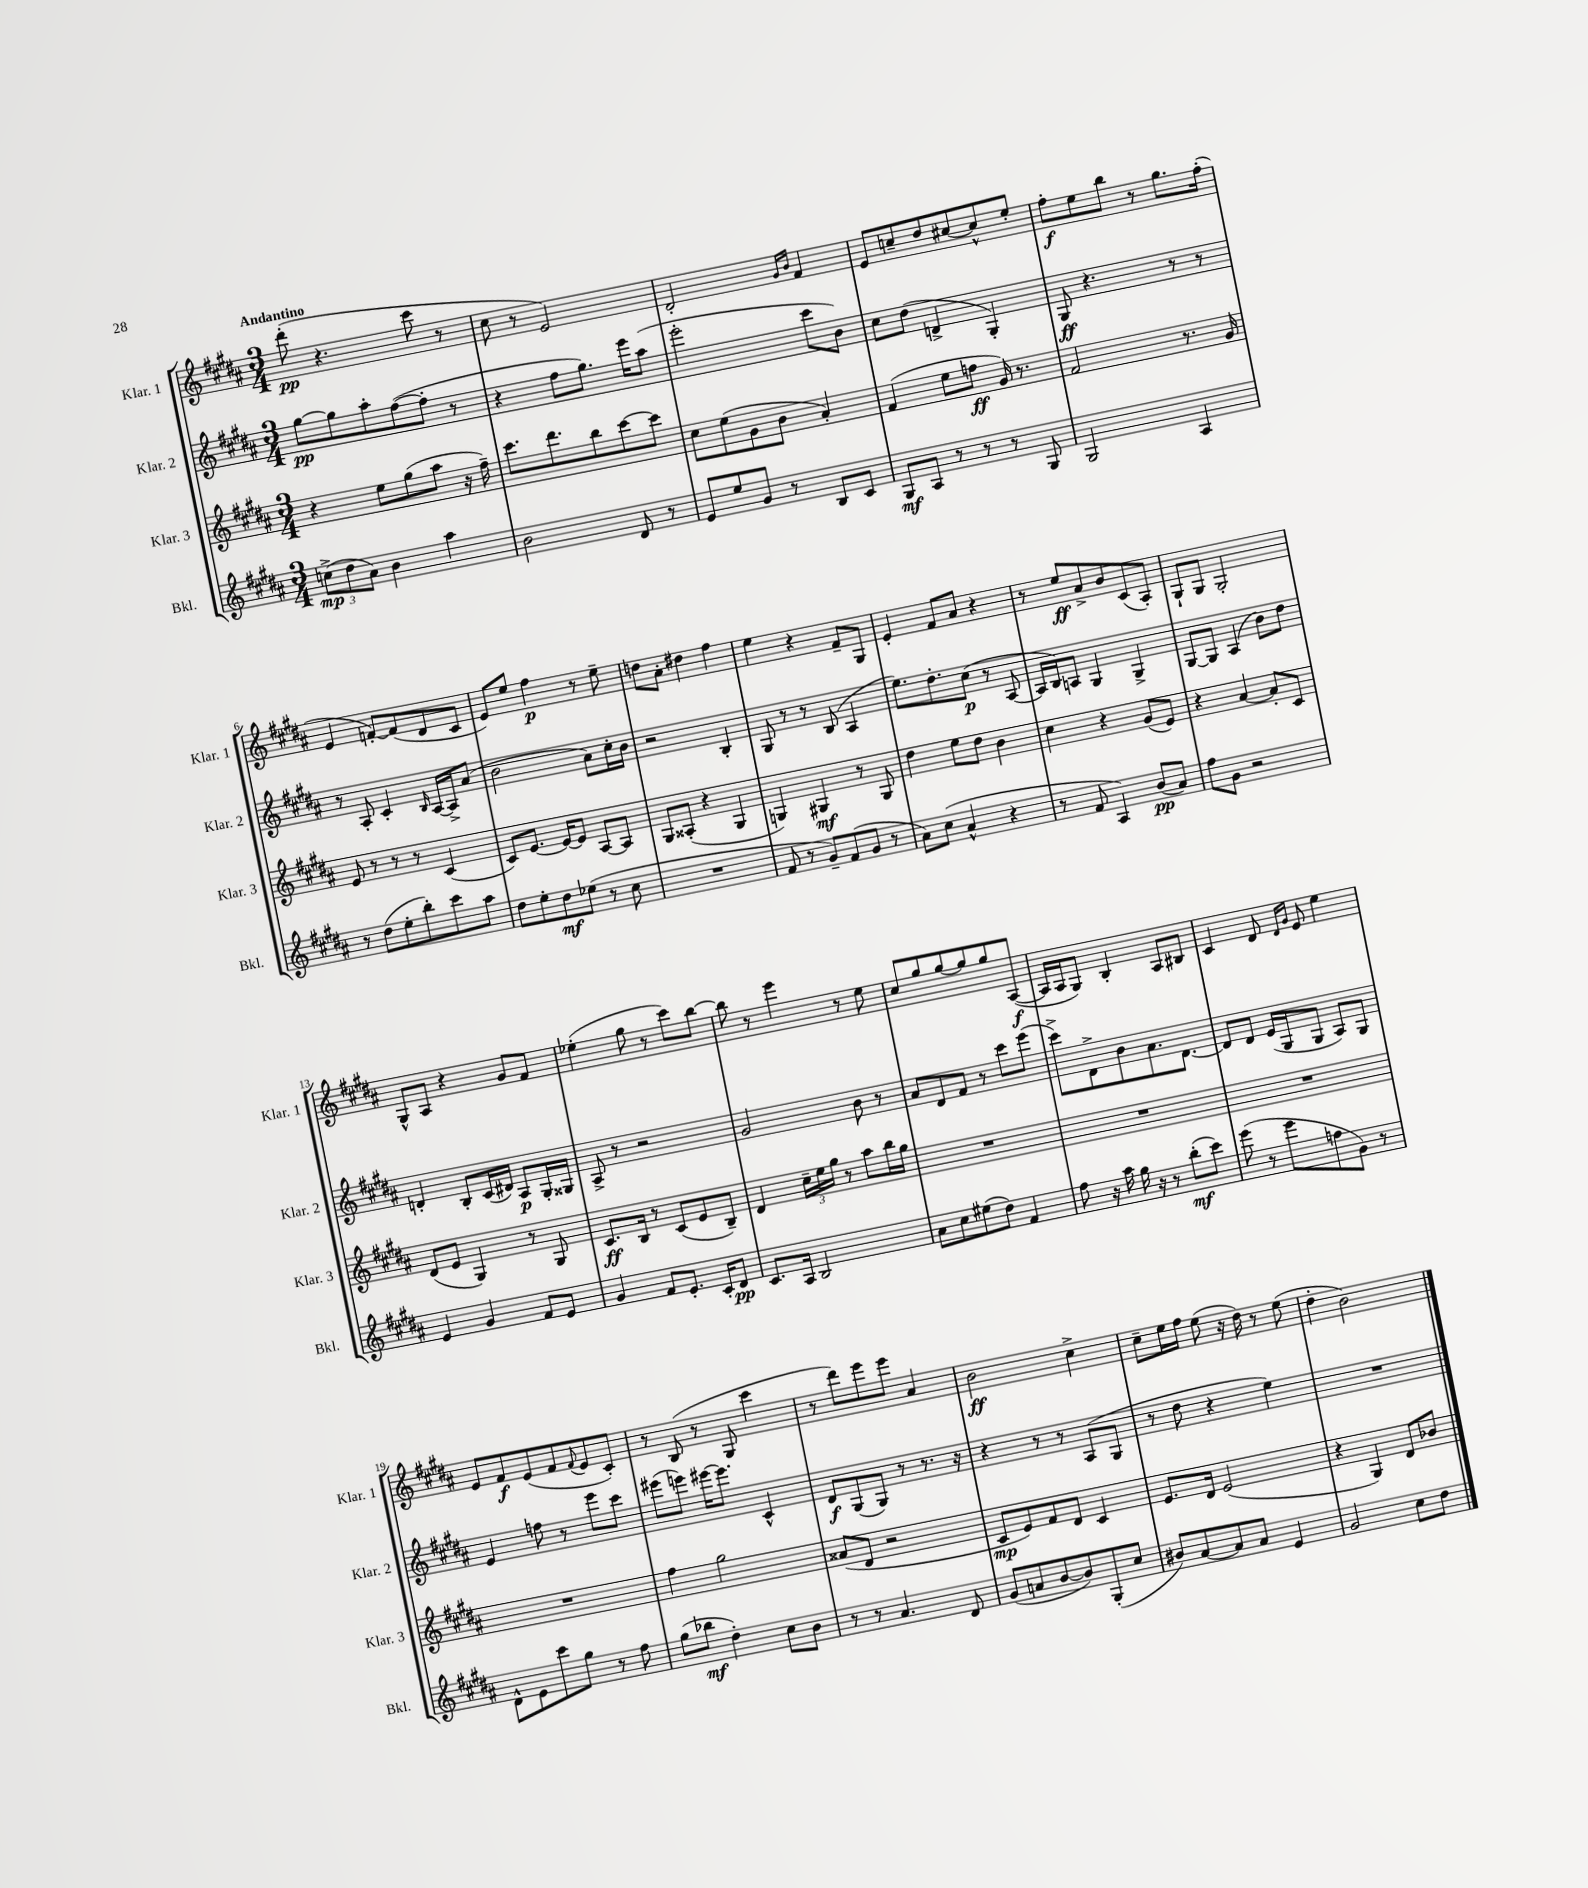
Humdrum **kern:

**kern	**kern	**kern	**kern
*staff4	*staff3	*staff2	*staff1
*clefG2	*clefG2	*clefG2	*clefG2
*k[f#c#g#d#a#]	*k[f#c#g#d#a#]	*k[f#c#g#d#a#]	*k[f#c#g#d#a#]
*M3/4	*M3/4	*M3/4	*M3/4
(12cc^	4r	[8gg#	(8ddd#'
12dd#	.	.	.
.	.	8gg#]	4.r
12a#)	.	.	.
4b	8ee	8aa#'	.
.	(8gg#	([8ff#	.
4aa#	8aa#	8ff#']	8ccc#
.	16r	8r	8r
.	16ff#~)	.	.
=	=	=	=
2b	8.ccc#	4r	8cc#
.	.	.	8r
.	8.ddd#	.	.
.	.	8ff#	2e)
.	8bb	8.gg#)	.
8d#	[8ccc#	.	.
.	.	16eee	.
8r	8ccc#]	(8aa#	.
=	=	=	=
8e	8cc#	2eee'	2d#'
8ee	(8ee	.	.
8g#	8g#	.	.
8r	8b	.	.
.	.	.	16qqg#
.	.	.	16qqb
8B	4a#')	8ccc#	4f#
8c#	.	8b)	.
=	=	=	=
8G#	(4f#	8cc#	8e
8A#	.	(8dd#	8cc~
8r	8ee	4d^	8dd#
8r	8ff	.	[8cc#
8r	16g#)	4G#')	8cc#^^]
.	8.r	.	.
8G#	.	.	8ee'
=	=	=	=
2G#	2f#	8G#	8ff#'
.	.	4.r	8ee
.	.	.	8bb
.	.	.	8r
4A#	8.r	8r	8.gg#
.	.	8r	.
.	16g#	.	(16ff#'
=	=	=	=
8r	8e	8r	4e
(8dd#	8r	8A#'	.
8ee'	8r	4c#'	[8f')
8bb')	8r	.	(8f]
.	.	16qqB	.
8ccc#	(4c#	[16A#	8d#
.	.	16A#^]	.
8aa#	.	(8a#	8c#
=	=	=	=
8dd#	8c#)	2b	8e)
8ee'	[8.e	.	8ee
8dd#	.	.	4ff#
.	16e_	.	.
(8ee-	8e]	.	.
8r	[8A#	8a#)	8r
8cc#	8A#]	16cc#'	8ee~
.	.	16b	.
=	=	=	=
2.r	8G#	2r	8dd
.	(8A##'	.	8a#'
.	4r	.	4dd#
.	4G#	4B'	4ff#
=	=	=	=
8f#	4G)	8G#	4ee
8r	.	8r	.
8g#~)	4G#	8r	4r
(8f#	.	(8B	.
8g#	8r	4A#	8f#~
8r	8G#	.	8G#
=	=	=	=
8a#)	4dd#	8.ee)	4e'
(8cc#	.	.	.
.	.	8.dd#'	.
4a#^^	8ee	.	8f#
.	8dd#	(8cc#	8a#
4r	4b	8r	4r
.	.	[8A#	.
=	=	=	=
8r	4cc#	16A#]	8r
.	.	16B)	.
8f#	.	8A	8ee
4A#)	4r	4G#	8a#^
.	.	.	8b
(8b	(8g#	4G#^	(8c#
8a#)	8e)	.	8A#')
=	=	=	=
8ff#	4r	[8G#	8G#`
8g#	.	8G#]	8G#
2r	[4a#	(4A#	2G#'
.	8a#']	8b)	.
.	8c#	8dd#	.
=	=	=	=
4e	(8d#	4d'	8G#^^
.	8e	.	8A#
4g#	4G#)	8B'	4r
.	.	(16c#	.
.	.	16d#)	.
8f#	8r	8A#	8g#
8e	8G#	16G#'	8f#
.	.	16G##	.
=	=	=	=
4g#	8.c#	8A#^	(4ee-'
.	.	8r	.
.	16B	.	.
8f#	8r	2r	8gg#
8.e'	(8c#	.	8r
.	8e	.	8ccc#)
16c#'	.	.	.
8d#	8B~)	.	[8bb
=	=	=	=
8.c#	4d#	2g#	8bb]
.	.	.	8r
16A#	.	.	.
2B	24cc#~	.	4eee
.	24ee	.	.
.	24gg#	.	.
.	8r	.	.
.	8aa#	8b	8r
.	16bb	8r	8ee
.	16gg#	.	.
=	=	=	=
8a#	2.r	8a#	8cc#
8cc#	.	8d#	8gg#
(8ee#	.	8f#	[8gg#
8dd#)	.	8r	8gg#]
4f#	.	8ccc#	8gg#
.	.	(8eee	([8A#
=	=	=	=
8ff#	2.r	8ccc#^)	16A#]
.	.	.	16A#
16r	.	8d#^	8G#)
16aa#	.	.	.
16gg#	.	8b	4B'
16r	.	.	.
8r	.	8.a#	.
(8bb'	.	.	8A#
.	.	[8.d#	.
8ccc#)	.	.	8B#
=	=	=	=
(8eee	2.r	8d#]	4c#
8r	.	8d#	.
8eee	.	(16e	8d#
.	.	16G#	.
.	.	.	16qqd#
.	.	.	16qqg#
8ff	.	8G#	8e
8g#)	.	8A#)	4ee
8r	.	8G#	.
=	=	=	=
8d#^^	2.r	4e	8e
8e	.	.	8f#
8ccc#	.	8ff	(8e
8gg#	.	8r	8f#
.	.	.	8qqf#
8r	.	8eee	8e
8ff#	.	8ccc#	8c#')
=	=	=	=
(8gg#	4ff#	(8eee#	8r
8bb-	.	8eee)	(8B
4dd#')	2gg#	[16eee#	8r
.	.	8.eee#]	.
.	.	.	8G#
8cc#	.	4c#^^	4ccc#
8b	.	.	.
=	=	=	=
8r	(8a##	8d#	8r
8r	8d#	(8G#	8ddd#)
4.a#	2r	8G#)	8eee
.	.	8r	8eee
.	.	8.r	4a#
8d#	.	.	.
.	.	16r	.
=	=	=	=
(8g#	8c#	4r	2b
8a	8e)	.	.
[8b	8f#	8r	.
8b])	8d#	8r	.
(8G#'	4c#	(8A#	4cc#^
8cc#	.	8G#	.
=	=	=	=
8b#)	8.e	8r	8cc#~
[8a#	.	8dd#	16ee
.	16d#	.	16ff#
8a#]	(2e	4r	(8ee
8a#	.	.	16r
.	.	.	16dd#)
4e	.	4ee)	8r
.	.	.	(8ee
=	=	=	=
2g#	4r	2.r	4dd#'
.	4G#)	.	2b)
8cc#	8d#	.	.
8dd#	8b-	.	.
==	==	==	==
*-	*-	*-	*-
